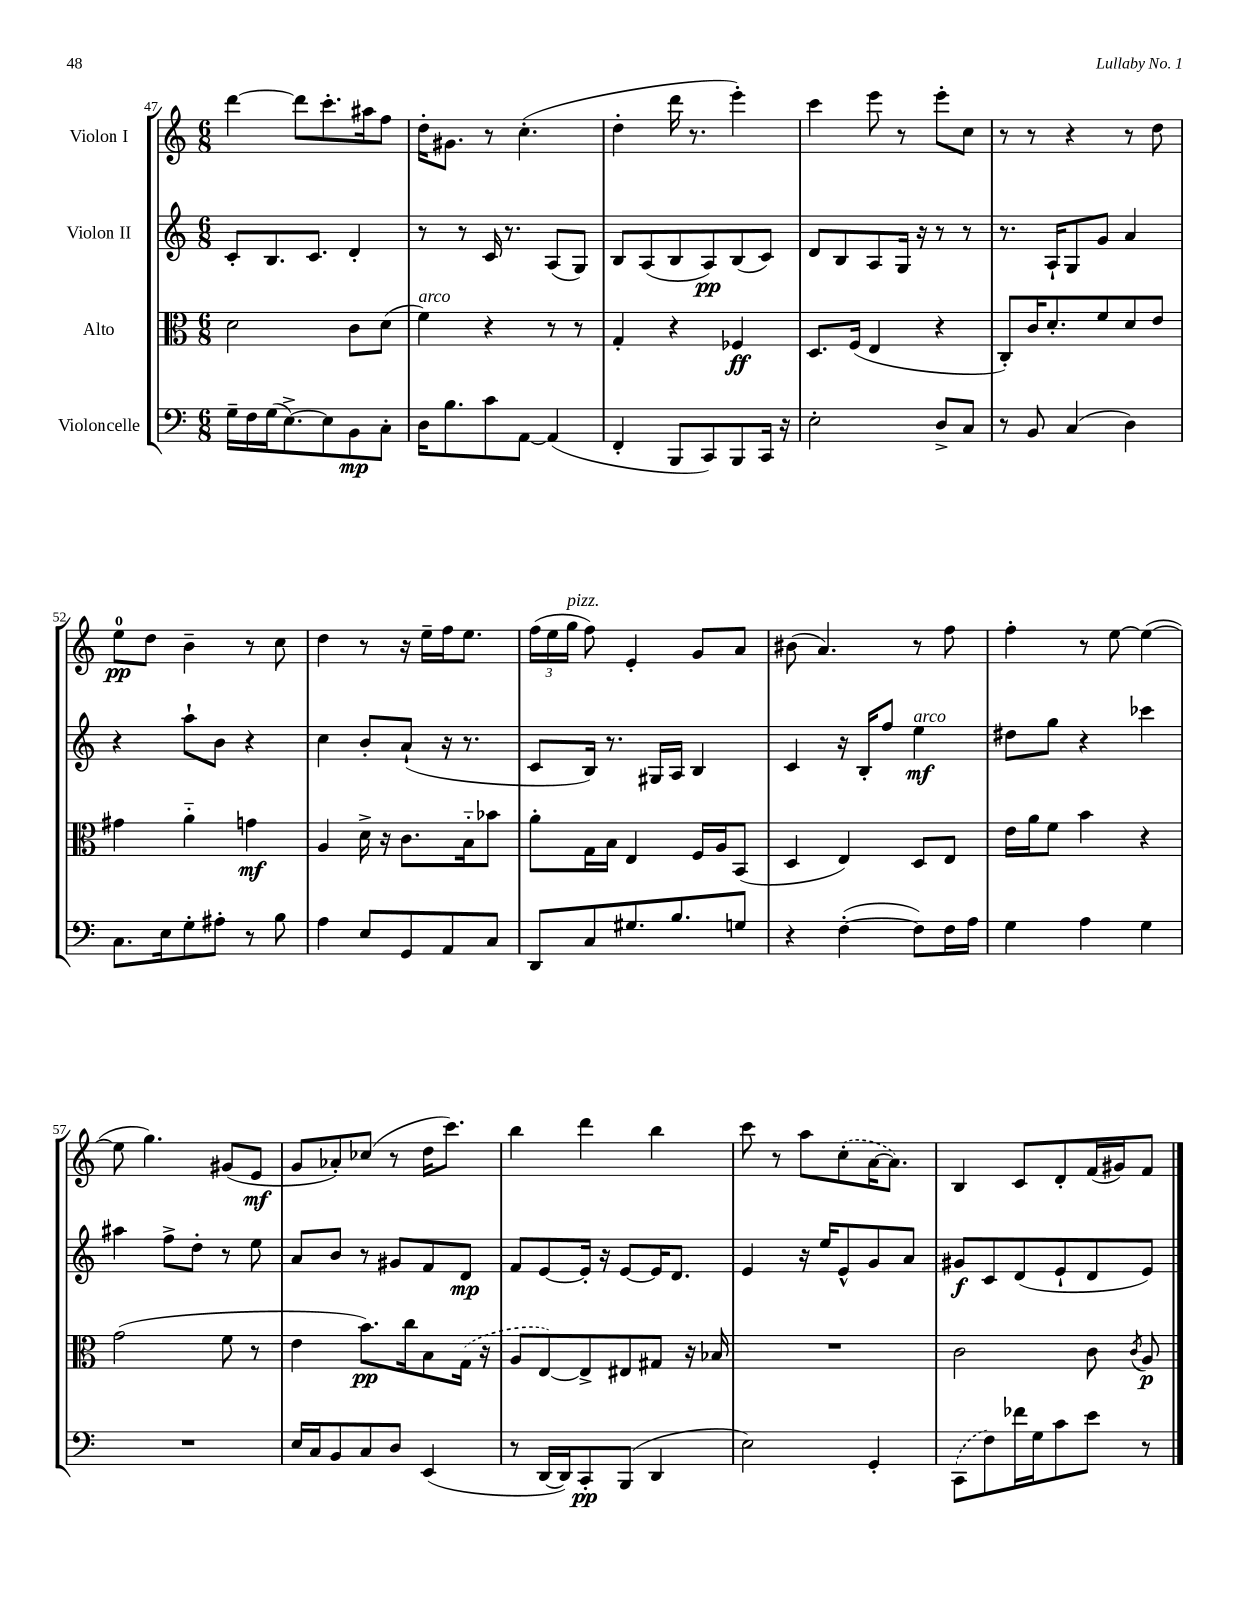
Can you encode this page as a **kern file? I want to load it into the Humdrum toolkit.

**kern	**dynam	**kern	**dynam	**kern	**dynam	**kern	**dynam
*part4	*part4	*part3	*part3	*part2	*part2	*part1	*part1
*staff4	*staff4	*staff3	*staff3	*staff2	*staff2	*staff1	*staff1
*I"Violoncelle	*	*I"Alto	*	*I"Violon II	*	*I"Violon I	*
*clefF4	*	*clefC3	*	*clefG2	*	*clefG2	*
*k[]	*	*k[]	*	*k[]	*	*k[]	*
*M6/8	*	*M6/8	*	*M6/8	*	*M6/8	*
=47	=47	=47	=47	=47	=47	=47	=47
16G~\LL	.	2d\	.	8c'/L	.	[4ddd\	.
16F\	.	.	.	.	.	.	.
(16G\J	.	.	.	8.B/	.	.	.
[8.E^\)	.	.	.	.	.	.	.
.	.	.	.	.	.	8ddd\L]	.
.	.	.	.	8.c/J	.	.	.
8E\]	.	.	.	.	.	8.ccc'\	.
8BB\	mp	8c\L	.	4d'/	.	.	.
.	.	.	.	.	.	16aa#X\k	.
8C'\J	.	(8d\J	.	.	.	8ff\J	.
=48	=48	=48	=48	=48	=48	=48	=48
!	!	!LO:TX:a:i:t=arco	!	!	!	!	!
16D\KL	.	4f\)	.	8r	.	16dd'\KL	.
8.B\	.	.	.	.	.	8.g#X\J	.
.	.	.	.	8r	.	.	.
8c\	.	4r	.	16c/	.	8r	.
.	.	.	.	8.r	.	.	.
[8AA\J	.	.	.	.	.	(4.cc'\	.
(4AA/]	.	8r	.	(8A/L	.	.	.
.	.	8r	.	8G/J)	.	.	.
=49	=49	=49	=49	=49	=49	=49	=49
4FF'/	.	4G'/	.	8B/L	.	4dd'\	.
.	.	.	.	(8A/	.	.	.
8BBB/L	.	4r	.	8B/	.	16ddd\	.
.	.	.	.	.	.	8.r	.
8CC/)	.	.	.	8A/)	pp	.	.
8BBB/	.	4F-X/	ff	(8B/	.	4eee'\)	.
16CC/Jk	.	.	.	8c/J)	.	.	.
16r	.	.	.	.	.	.	.
=50	=50	=50	=50	=50	=50	=50	=50
2E'\	.	8.D/L	.	8d/L	.	4ccc\	.
.	.	.	.	8B/	.	.	.
.	.	(16F/Jk	.	.	.	.	.
.	.	4E/	.	8A/	.	8eee\	.
.	.	.	.	16G/Jk	.	8r	.
.	.	.	.	16r	.	.	.
8D^/L	.	4r	.	8r	.	8eee'\L	.
8C/J	.	.	.	8r	.	8cc\J	.
=51	=51	=51	=51	=51	=51	=51	=51
8r	.	8C'/L)	.	8.r	.	8r	.
8BB/	.	16c/K	.	.	.	8r	.
.	.	8.d'/	.	16A`/KL	.	.	.
(4C/	.	.	.	8G/	.	4r	.
.	.	8f/	.	8g/J	.	.	.
4D\)	.	8d/	.	4a/	.	8r	.
.	.	8e/J	.	.	.	8dd\	.
!!LO:LB:g=z
=52	=52	=52	=52	=52	=52	=52	=52
8.C\L	.	4g#X\	.	4r	.	8ee\L	pp
.	.	.	.	.	.	8dd\J	.
16E\k	.	.	.	.	.	.	.
8G'\	.	4a\	.	8aa`\L	.	4b~\	.
8A#X'\J	.	.	.	8b\J	.	.	.
8r	.	4gn\	mf	4r	.	8r	.
8B\	.	.	.	.	.	8cc\	.
=53	=53	=53	=53	=53	=53	=53	=53
4A\	.	4A/	.	4cc\	.	4dd\	.
8E/L	.	16d^\	.	8b'/L	.	8r	.
.	.	16r	.	.	.	.	.
8GG/	.	8.c\L	.	(8a`/J	.	16r	.
.	.	.	.	.	.	16ee~\LL	.
8AA/	.	.	.	16r	.	16ff\J	.
.	.	16B\k	.	8.r	.	8.ee\J	.
8C/J	.	8b-X\J	.	.	.	.	.
=54	=54	=54	=54	=54	=54	=54	=54
8DD/L	.	8a'\L	.	8c/L	.	(24ff\LL	.
.	.	.	.	.	.	24ee\	.
!	!	!	!	!	!	!LO:TX:a:i:t=pizz.	!
.	.	.	.	.	.	24gg\JJ	.
8C/	.	16G\L	.	16B/Jk)	.	8ff\)	.
.	.	16B\JJ	.	8.r	.	.	.
8.G#X/	.	4E/	.	.	.	4e'/	.
.	.	.	.	16G#X/LL	.	.	.
8.B/	.	.	.	16A/JJ	.	.	.
.	.	16F/LL	.	4B/	.	8g/L	.
.	.	16A/J	.	.	.	.	.
8Gn/J	.	(8BB/J	.	.	.	8a/J	.
=55	=55	=55	=55	=55	=55	=55	=55
4r	.	4D/	.	4c/	.	(8b#X\	.
.	.	.	.	.	.	4.a/)	.
([4F'\	.	4E/)	.	16r	.	.	.
.	.	.	.	16B'/KL	.	.	.
.	.	.	.	8ff/J	.	.	.
!	!	!	!	!LO:TX:a:i:t=arco	!	!	!
8F\L])	.	8D/L	.	4ee\	mf	8r	.
16F\L	.	8E/J	.	.	.	8ff\	.
16A\JJ	.	.	.	.	.	.	.
=56	=56	=56	=56	=56	=56	=56	=56
4G\	.	16e\LL	.	8dd#X\L	.	4ff'\	.
.	.	16a\J	.	.	.	.	.
.	.	8f\J	.	8gg\J	.	.	.
4A\	.	4b\	.	4r	.	8r	.
.	.	.	.	.	.	[8ee\	.
4G\	.	4r	.	4ccc-X\	.	(4ee\_	.
!!LO:LB:g=z
=57	=57	=57	=57	=57	=57	=57	=57
2.r	.	(2g\	.	4aa#X\	.	8ee\]	.
.	.	.	.	.	.	4.gg\)	.
.	.	.	.	8ff^\L	.	.	.
.	.	.	.	8dd'\J	.	.	.
.	.	8f\	.	8r	.	(8g#X/L	.
.	.	8r	.	8ee\	.	8e/J	mf
=58	=58	=58	=58	=58	=58	=58	=58
16E/LL	.	4e\	.	8a/L	.	8g/L	.
16C/J	.	.	.	.	.	.	.
8BB/	.	.	.	8b/J	.	8a-X'/)	.
8C/	.	8.b\L)	pp	8r	.	(8cc-X/J	.
8D/J	.	.	.	8g#X/L	.	8r	.
.	.	16cc\k	.	.	.	.	.
(4EE/	.	8B\	.	8f/	.	16dd\KL	.
.	.	.	.	.	.	8.ccc\J)	.
.	.	(16G\Jk	.	8d/J	mp	.	.
.	.	16r	.	.	.	.	.
=59	=59	=59	=59	=59	=59	=59	=59
8r	.	8A/L	.	8f/L	.	4bb\	.
[16DD/LL	.	[8E/)	.	[8e/	.	.	.
16DD/J])	.	.	.	.	.	.	.
8CC'/	pp	8E^/]	.	16e'/Jk]	.	4ddd\	.
.	.	.	.	16r	.	.	.
(8BBB/J	.	8E#X/	.	[8e/L	.	.	.
4DD/	.	8G#X/J	.	16e/K]	.	4bb\	.
.	.	.	.	8.d/J	.	.	.
.	.	16r	.	.	.	.	.
.	.	16B-X/	.	.	.	.	.
=60	=60	=60	=60	=60	=60	=60	=60
2E\)	.	2.r	.	4e/	.	8ccc\	.
.	.	.	.	.	.	8r	.
.	.	.	.	16r	.	8aa\L	.
.	.	.	.	16ee/KL	.	.	.
.	.	.	.	8e^^/	.	(8cc'\	.
4GG'/	.	.	.	8g/	.	[16a\K	.
.	.	.	.	.	.	8.a\J])	.
.	.	.	.	8a/J	.	.	.
=61	=61	=61	=61	=61	=61	=61	=61
(8CC\L	.	2c\	.	8g#X/L	f	4B/	.
8F\)	.	.	.	8c/	.	.	.
16f-X\L	.	.	.	(8d/	.	8c/L	.
16G\J	.	.	.	.	.	.	.
8c\	.	.	.	8e`/	.	8d'/	.
8e\J	.	8c\	.	8d/	.	(16f/L	.
.	.	.	.	.	.	16g#X/J)	.
.	.	8qc/	.	.	.	.	.
8r	.	8A/	p	8e/J)	.	8f/J	.
==	==	==	==	==	==	==	==
*-	*-	*-	*-	*-	*-	*-	*-
